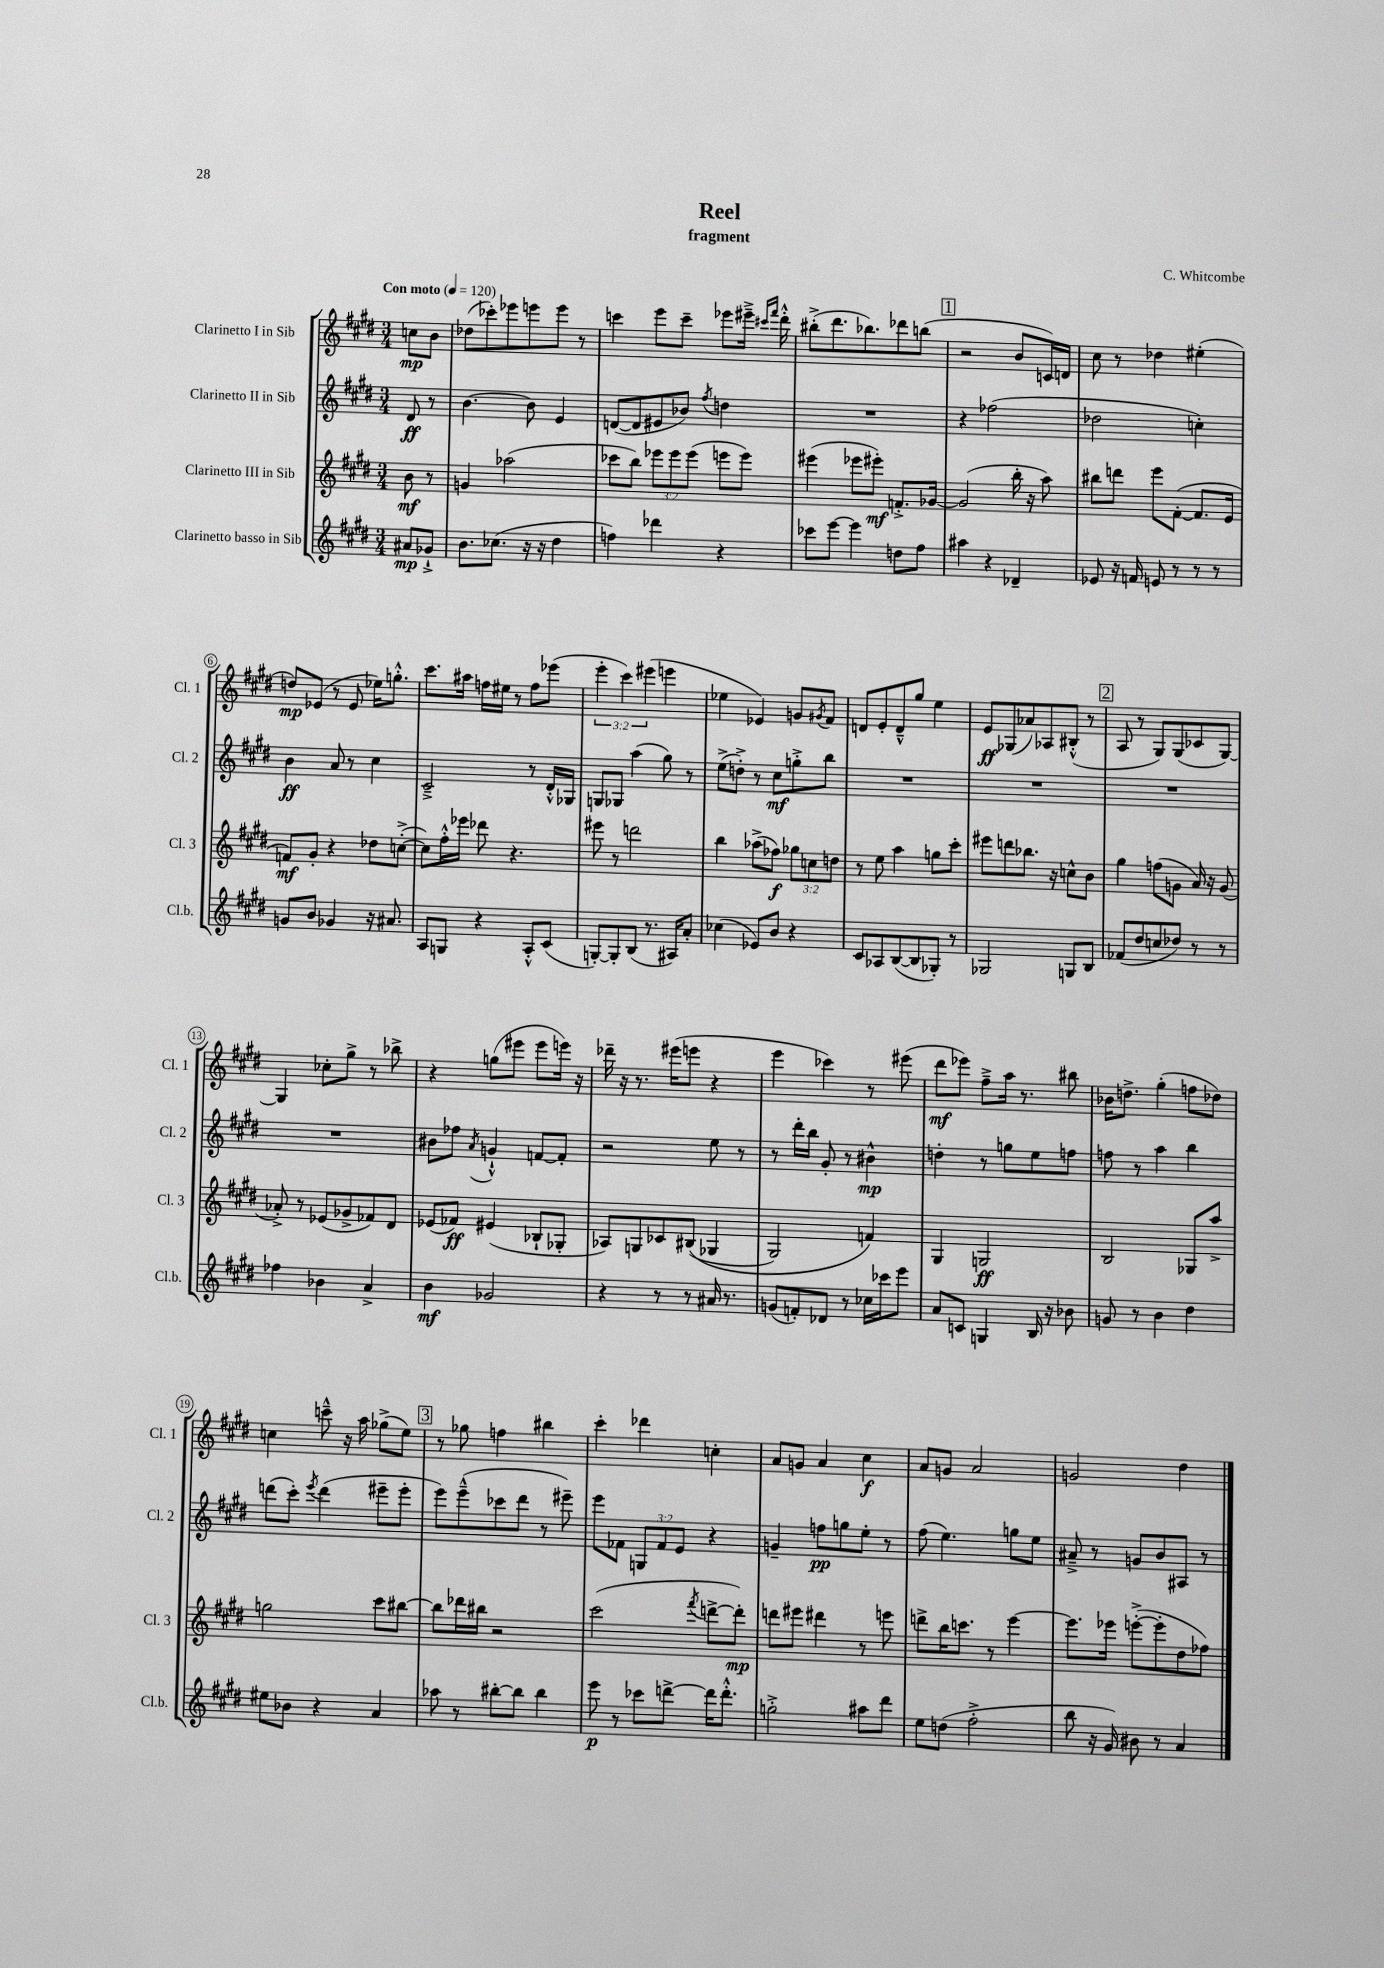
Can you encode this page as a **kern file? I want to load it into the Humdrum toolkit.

**kern	**kern	**kern	**kern
*staff4	*staff3	*staff2	*staff1
*clefG2	*clefG2	*clefG2	*clefG2
*k[f#c#g#d#]	*k[f#c#g#d#]	*k[f#c#g#d#]	*k[f#c#g#d#]
*M3/4	*M3/4	*M3/4	*M3/4
*MM120	*MM120	*MM120	*MM120
8a#/L	8b\	8d#/	8cc\L
8g-`^/J	8r	8r	8b\J
=	=	=	=
8.b\L	4g/	[4.b\	(8dd-\L
.	.	.	8ccc-'\)
(8.cc-\J	.	.	.
.	(2aa-\	.	8eee-\
16r	.	8b\]	8eee\
16r	.	.	.
4dd#\	.	4e/	8eee\J
.	.	.	8r
=	=	=	=
4ff\)	8ccc-\L	([8d/L	4ccc\
.	8bb\J)	8d/]	.
4ddd-\	12eee-\L	8e#/	8eee\L
.	12eee-\	.	.
.	.	8b-/J)	8ccc~\J
.	(12eee-\J	.	.
.	.	8qff#/	.
4r	8eee\L	4dd\	8eee-\L
.	8eee\J)	.	16eee#~^\Jk
.	.	.	16qqccc#/LL
.	.	.	16qqfff#/JJ
.	.	.	16ddd#'^^\
=	=	=	=
8ccc-\L	(4eee#\	2.r	(8bb#'^\L
[8eee\J	.	.	8.ddd#\
4eee\]	8eee-\L	.	.
.	.	.	8.bb-\)
.	8eee#'\J)	.	.
8dd\L	8.f'^/L	.	8ddd-\
8ff#\J	.	.	(8bb\J
.	[16g-/Jk	.	.
=	=	=	=
4aa#\	(2g-/]	4r	2r
4r	.	(2ff-\	.
4d-~/	16bb'\	.	8b/L
.	16r	.	.
.	8aa\)	.	16c/L)
.	.	.	16d/JJ
=	=	=	=
8e-/	8bb#\L	2dd-\	8cc#\
16r	8ddd\J	.	8r
16f/	.	.	.
8e/	8eee\L	.	4dd-\
8r	([8f#'\J	.	.
8r	8.f#/]L	4cc'\)	(4ee#'\
8r	.	.	.
.	16e/Jk	.	.
=	=	=	=
8g/L	8f/L)	4b\	8dd/L)
8b/J	8g#'/J	.	(8e-/J
4g-/	4r	8a/	8r
.	.	8r	8e-/
16r	8dd-\L	4cc#\	16ee-\LK)
8.a#/	.	.	8.gg'^^\J
.	([8cc'^\J	.	.
=	=	=	=
8A/L	8cc\]L)	2c#~^/	8.ccc#\L
8G/J	16ff#'^^\L	.	.
.	16eee-\JJ	.	16aa#\Jk
4r	8ddd-\	.	16ff\LL
.	.	.	16ee#\JJ
.	4.r	.	8r
8A'^^/L	.	8r	8ff\L
(8c#/J	.	16d#'^^/LL	(8eee-\J
.	.	16G-/JJ	.
=	=	=	=
[8G'/L)	8eee#\	8G/L	6eee'\
8G'/]	8r	8G-/J	.
.	.	.	6ccc#\)
(8B/J	2ddd\	(4aa\	.
.	.	.	(6eee#\
8.r	.	.	.
.	.	8gg#\)	4eee\
16A#/LK)	.	.	.
8a'/J	.	8r	.
=	=	=	=
(4cc-\	4bb\	(8ee^\L	4ee-\
.	.	8dd'^\J)	.
8e-/L)	(8aa-^\L	8r	4e-/)
8b/J	8ff-\J)	8cc#\L	.
4r	12gg-\L	8gg'^\	8g/L
.	12cc\	.	.
.	.	.	8qg#/
.	.	8bb\J	8f#/J
.	12dd\J	.	.
=	=	=	=
8c#/L	8r	2.r	8d/L
8A-/	8ee\	.	8e'/
([8B/	4aa\	.	8d~^^/
8B/]	.	.	8gg#/J
8G-'/J)	8gg\L	.	4ee\
8r	8ccc#'\J	.	.
=	=	=	=
2G-/	8eee#\L	2.r	8e/L
.	8ddd\	.	(8G-/
.	8.bb-\J	.	8a-/)
.	.	.	8A-/
.	16r	.	.
8G/L	8cc^^\L	.	(8B#'^^/J
8B/J	8b\J	.	8r
=	=	=	=
(8f-/L	4gg#\	2.r	8A/
8dd#/	.	.	8r
8cc/	(8ff\L	.	8G#/L)
8dd-/J)	8g\J	.	(8G#/
8r	16a/)	.	8c-/
.	16r	.	.
8r	(8g/	.	[8G#/J)
=	=	=	=
4ff-\	8a-'^/)	2.r	4G#/]
.	8r	.	.
4b-\	(8e-/L	.	8cc-'\L
.	8g-^/	.	8gg#^\J
4a^/	8f-/)	.	8r
.	8d#/J	.	8bb-^\
=	=	=	=
4b\	(8e-/L	8b#\L	4r
.	8f-/J)	8ff-\J	.
.	.	8qa/	.
2g-/	(4e#/	4g`^^/	(8gg\L
.	.	.	8eee#\J
.	8B-`/L	[8f/L	8eee#\L
.	8G-'/J	8f'/]J	16eee\Jk)
.	.	.	16r
=	=	=	=
4r	8A-/L)	2r	16ddd-~\
.	.	.	16r
.	8G/	.	8.r
8r	8c-/	.	.
.	.	.	(16eee#\LK
8r	&((8B#/J	.	8eee\J
16a#/	4G-/	8ee\	4r
8.r	.	.	.
.	.	8r	.
=	=	=	=
(8g/L	2G#/)	8r	4eee\
8f'/)	.	16ddd#'\LL	.
.	.	16bb\JJ	.
8d-/J	.	8g#'/	4ccc-\)
8r	.	8r	.
16cc-\LL	4f/&)	4b#^^\	8r
16ccc-\J	.	.	.
8eee\J	.	.	(8eee#\
=	=	=	=
8a/L	4G#/	4dd'\	8ddd#\L
8c/J	.	.	8eee-\J)
4G/	2G/	8r	8ff#~^\L
.	.	8gg\L	16aa\Jk
.	.	.	8.r
16B/	.	8ee\	.
16r	.	.	.
8b-\	.	8ff\J	8bb#\
=	=	=	=
8g/	2B/	8ff\	16b-\LK
.	.	.	8.dd^\J
8r	.	8r	.
4b\	.	4aa\	(4gg#'\
4dd#\	8G-/L	4bb\	8ff\L
.	8aa^/J	.	8dd-\J)
=	=	=	=
8ee#\L	2gg\	(8ddd\L	4cc\
8b-\J	.	8ccc#'\J)	.
.	.	8qeee/	.
4r	.	(4ddd\	8ccc~^^\
.	.	.	16r
.	.	.	16aa\
4a/	8ccc#\L	8eee#~\L	(8gg-^\L
.	[8bb#\J	8eee#'\J	8ee\J)
=	=	=	=
8aa-\	8bb#\]L	8eee\L)	8r
8r	16ddd-\L	(8eee~^^\	8gg-\
.	16bb#\JJ	.	.
[8bb#'\L	2r	8ccc-\	4ff\
8bb#\]J	.	8ddd#\J	.
4bb#\	.	8r	4bb#\
.	.	8eee#~\)	.
=	=	=	=
8eee\	(2ccc#\	8eee\L	4ccc#'\
8r	.	8f-\J	.
8ccc-\L	.	12G/L	4ddd-\
.	.	12f-/	.
[8ddd^\J	.	.	.
.	.	12e/J	.
.	8qfff#/	.	.
16ddd\]LK	[8ddd^\L	4r	4cc'\
8.ddd'^^\J	.	.	.
.	8ddd'\]J)	.	.
=	=	=	=
2gg'^\	8ddd\L	4g~/	8a/L
.	8eee#\J	.	8g/J
.	4ddd#\	8ff\L	4a/
.	.	8gg\	.
8aa#\L	8r	8ee'\J	4cc#\
8ddd#\J	8eee\	8r	.
=	=	=	=
8ee\L	8ddd^\L	(8ff#\	8a/L
(8dd\J	16bb\K	4.ee\)	8g/J
.	8.ccc\J	.	.
2ff#'^\	.	.	2a/
.	8r	.	.
.	[4eee\	8gg\L	.
.	.	8ee\J	.
=	=	=	=
8bb\	8.eee\]L	8a#~^/	2g/
16r	.	8r	.
16g#/)	16eee-\Jk	.	.
8b#\	([8eee'^\L	8g/L	.
8r	8eee'\]	8b/	.
4a/	8dd#\	8A#/J	4dd#\
.	8ff-\J)	8r	.
==	==	==	==
*-	*-	*-	*-
